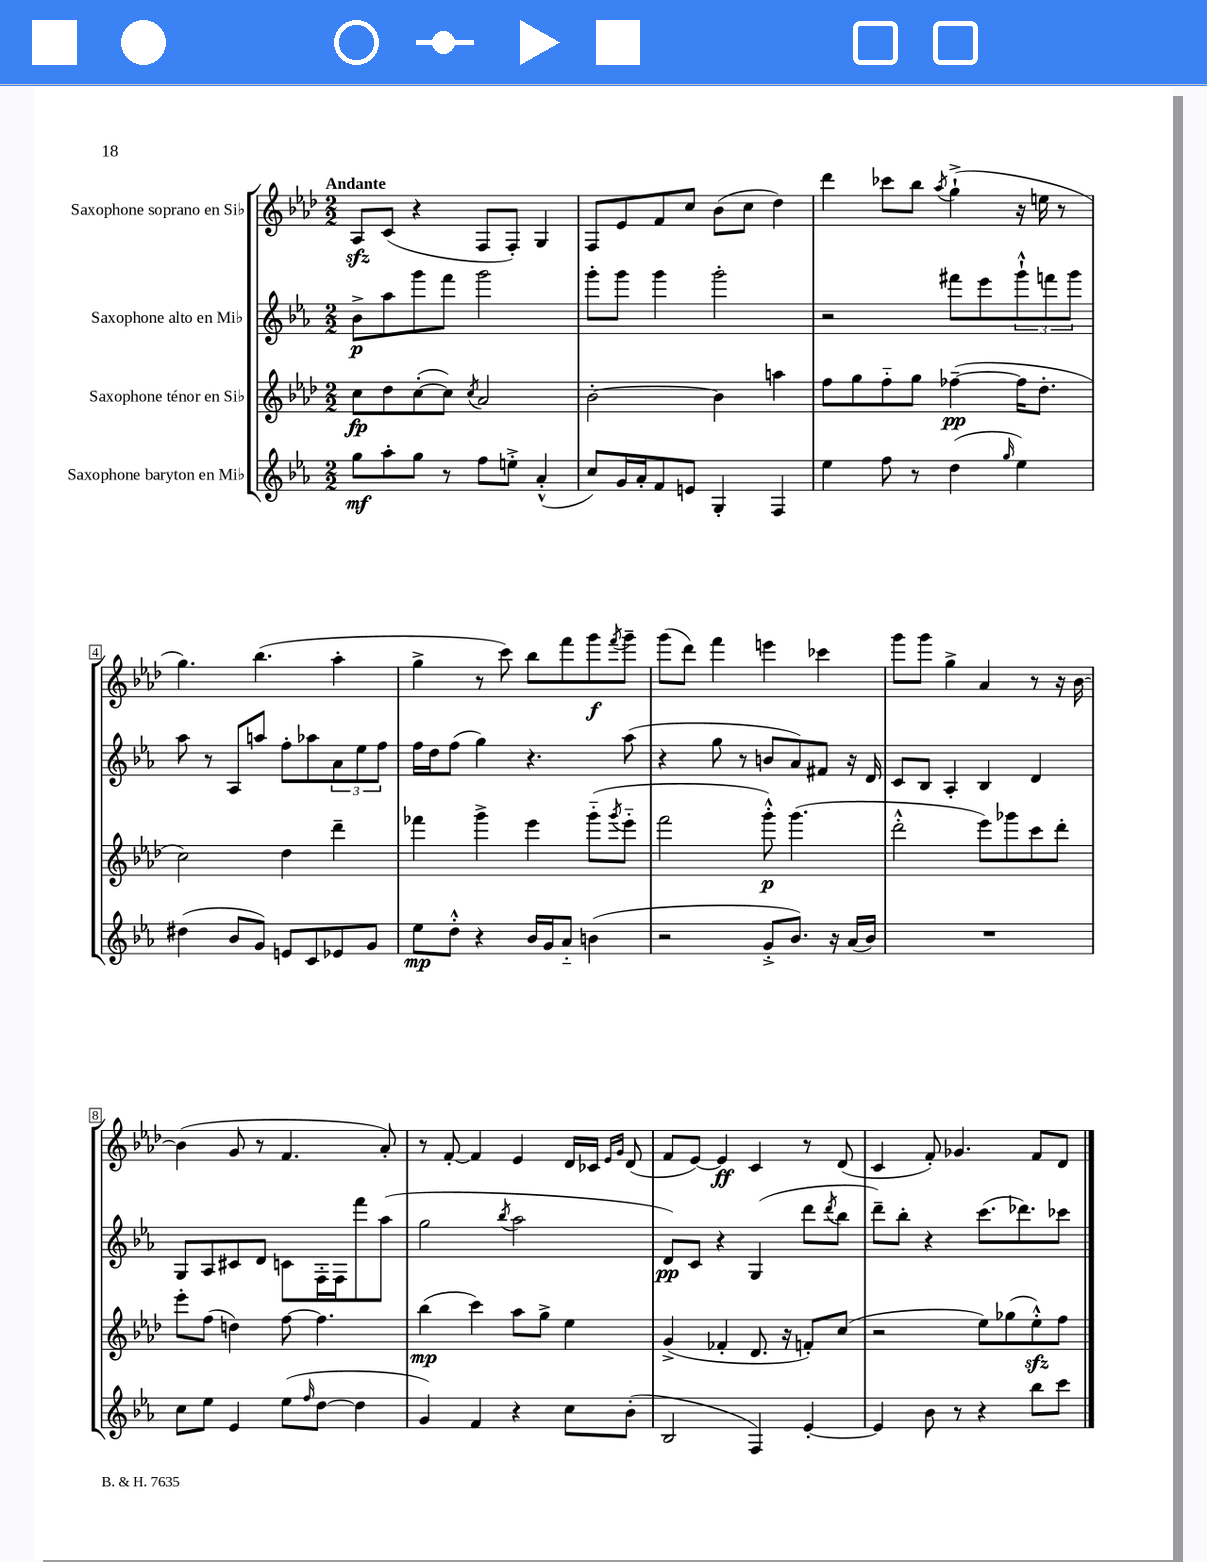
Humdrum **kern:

**kern	**dynam	**kern	**dynam	**kern	**dynam	**kern	**dynam
*part4	*part4	*part3	*part3	*part2	*part2	*part1	*part1
*staff4	*staff4	*staff3	*staff3	*staff2	*staff2	*staff1	*staff1
*I"Saxophone baryton en Mi♭	*	*I"Saxophone ténor en Si♭	*	*I"Saxophone alto en Mi♭	*	*I"Saxophone soprano en Si♭	*
*clefG2	*	*clefG2	*	*clefG2	*	*clefG2	*
*k[b-e-a-]	*	*k[b-e-a-d-]	*	*k[b-e-a-]	*	*k[b-e-a-d-]	*
*M2/2	*	*M2/2	*	*M2/2	*	*M2/2	*
=1	=1	=1	=1	=1	=1	=1	=1
!	!	!	!	!	!	!LO:TX:a:B:t=Andante	!
8gg\L	mf	8cc\L	fp	8b-^\L	p	8A-zz/L	.
8aa-'\	.	8dd-\	.	8aa-\	.	(8c/J	.
8gg\J	.	([8cc'\	.	8ggg\	.	4r	.
8r	.	8cc\J])	.	8fff\J	.	.	.
.	.	8qcc/	.	.	.	.	.
8ff\L	.	2a-/	.	2ggg\	.	8F/L	.
8een'^\J	.	.	.	.	.	8F'/J)	.
(4a-'^^/	.	.	.	.	.	4G/	.
=2	=2	=2	=2	=2	=2	=2	=2
8cc/L)	.	[2b-'\	.	8ggg'\L	.	8F/L	.
16g/L	.	.	.	8ggg\J	.	8e-/	.
16a-'/J	.	.	.	.	.	.	.
8f/	.	.	.	4ggg\	.	8f/	.
8en/J	.	.	.	.	.	8cc/J	.
4G'/	.	4b-\]	.	2ggg'\	.	(8b-\L	.
.	.	.	.	.	.	8cc\J	.
4F/	.	4aan\	.	.	.	4dd-\)	.
=3	=3	=3	=3	=3	=3	=3	=3
4ee-\	.	8ff\L	.	2r	.	4ddd-\	.
.	.	8gg\	.	.	.	.	.
8ff\	.	8ff\	.	.	.	8ccc-X\L	.
8r	.	8gg\J	.	.	.	8bb-\J	.
.	.	.	.	.	.	8qaa-/	.
(4dd\	.	([4ff-X~\	pp	8fff#X\L	.	(4gg`^\	.
.	.	.	.	8eee-\	.	.	.
16qqgg/	.	.	.	.	.	.	.
4ee-\)	.	16ff-\KL]	.	12ggg`^^\	.	16r	.
.	.	8.dd-'\J	.	.	.	16een\	.
.	.	.	.	12fffn\	.	.	.
.	.	.	.	.	.	8r	.
.	.	.	.	12ggg\J	.	.	.
!!LO:LB:g=z
=4	=4	=4	=4	=4	=4	=4	=4
(4dd#X\	.	2cc\)	.	8aa-\	.	4.gg\)	.
.	.	.	.	8r	.	.	.
8b-/L	.	.	.	8A-/L	.	.	.
8g/J)	.	.	.	8aan/J	.	(4.bb-\	.
8en/L	.	4dd-\	.	8ff'\L	.	.	.
8c/	.	.	.	8aa-X\	.	.	.
8e-X/	.	4ddd-~\	.	12a-\	.	4aa-'\	.
.	.	.	.	12ee-\	.	.	.
8g/J	.	.	.	.	.	.	.
.	.	.	.	12ff\J	.	.	.
=5	=5	=5	=5	=5	=5	=5	=5
8ee-\L	mp	4fff-X\	.	16ff\LL	.	4gg^\	.
.	.	.	.	16dd\J	.	.	.
8dd'^^\J	.	.	.	(8ff\J	.	.	.
4r	.	4ggg^\	.	4gg\)	.	8r	.
.	.	.	.	.	.	8ccc\)	.
16b-/LL	.	4eee-\	.	4.r	.	8bb-\L	.
16g/J	.	.	.	.	.	.	.
8a-/J	.	.	.	.	.	8fff\	.
(4bn\	.	(8ggg\L	.	.	.	8ggg\	f
.	.	8qggg/	.	.	.	8qfff/	.
.	.	8eee-\J	.	(8aa-\	.	8ggg~\J	.
=6	=6	=6	=6	=6	=6	=6	=6
2r	.	2fff\	.	4r	.	(8ggg\L	.
.	.	.	.	.	.	8ddd-\J)	.
.	.	.	.	8gg\	.	4fff\	.
.	.	.	.	8r	.	.	.
8g'^/L	.	8ggg'^^\)	p	8bn/L	.	4eeen\	.
8.b-/J)	.	(4.ggg\	.	8a-/)	.	.	.
.	.	.	.	8f#X/J	.	4ccc-X\	.
16r	.	.	.	.	.	.	.
(16a-/LL	.	.	.	16r	.	.	.
16b-/JJ)	.	.	.	16d/	.	.	.
=7	=7	=7	=7	=7	=7	=7	=7
1r	.	2ddd-'^^\	.	8c/L	.	8ggg\L	.
.	.	.	.	8B-/J	.	8ggg\J	.
.	.	.	.	4A-'/	.	4gg^\	.
.	.	8eee-\L)	.	4B-/	.	4a-/	.
.	.	8ggg-X\	.	.	.	.	.
.	.	8ccc\	.	4d/	.	8r	.
.	.	8ddd-'\J	.	.	.	16r	.
.	.	.	.	.	.	[16b-\	.
!!LO:LB:g=z
=8	=8	=8	=8	=8	=8	=8	=8
8cc\L	.	8eee-'\L	.	8G/L	.	(4b-\]	.
8ee-\J	.	(8ff\J	.	8A-/	.	.	.
4e-/	.	4ddn\)	.	8c#X/	.	8g/	.
.	.	.	.	8d/J	.	8r	.
(8ee-\L	.	[8ff\	.	8cn\L	.	4.f/	.
16qqff/	.	.	.	.	.	.	.
[8dd\J	.	4.ff\]	.	16F'\L	.	.	.
.	.	.	.	16F\J	.	.	.
4dd\]	.	.	.	8fff\	.	.	.
.	.	.	.	(8aa-\J	.	8a-'/)	.
=9	=9	=9	=9	=9	=9	=9	=9
4g/)	.	(4bb-\	mp	2gg\	.	8r	.
.	.	.	.	.	.	[8f'/	.
4f/	.	4ccc\)	.	.	.	4f/]	.
.	.	.	.	8qbb-/	.	.	.
4r	.	8aa-\L	.	2aa-\	.	4e-/	.
.	.	8gg^\J	.	.	.	.	.
8cc\L	.	4ee-\	.	.	.	16d-/LL	.
.	.	.	.	.	.	16c-X/JJ	.
.	.	.	.	.	.	16qqe-/LL	.
.	.	.	.	.	.	16qqg/JJ	.
(8b-'\J	.	.	.	.	.	(8d-/	.
=10	=10	=10	=10	=10	=10	=10	=10
2B-/	.	(4g^/	.	8d/L)	pp	8f/L	.
.	.	.	.	8c/J	.	[8e-/J)	.
.	.	4f-X'/	.	4r	.	4e-/]	ff
4F/)	.	8.d-/	.	(4G/	.	4c/	.
.	.	16r	.	.	.	.	.
[4e-'/	.	8fn'/L)	.	8ddd\L	.	8r	.
.	.	.	.	8qddd/	.	.	.
.	.	(8cc/J	.	8bb-\J	.	(8d-/	.
=11	=11	=11	=11	=11	=11	=11	=11
4e-/]	.	2r	.	8ddd~\L)	.	4c/	.
.	.	.	.	8bb-'\J	.	.	.
8b-\	.	.	.	4r	.	8f'/)	.
8r	.	.	.	.	.	4.g-X/	.
4r	.	8ee-\L)	.	(8.ccc\L	.	.	.
.	.	(8gg-X\	.	.	.	.	.
.	.	.	.	8.ddd-X\)	.	.	.
8bb-\L	.	8ee-zz'^^\)	.	.	.	8f/L	.
8ccc\J	.	8ff\J	.	8ccc-X\J	.	8d-/J	.
==	==	==	==	==	==	==	==
*-	*-	*-	*-	*-	*-	*-	*-
